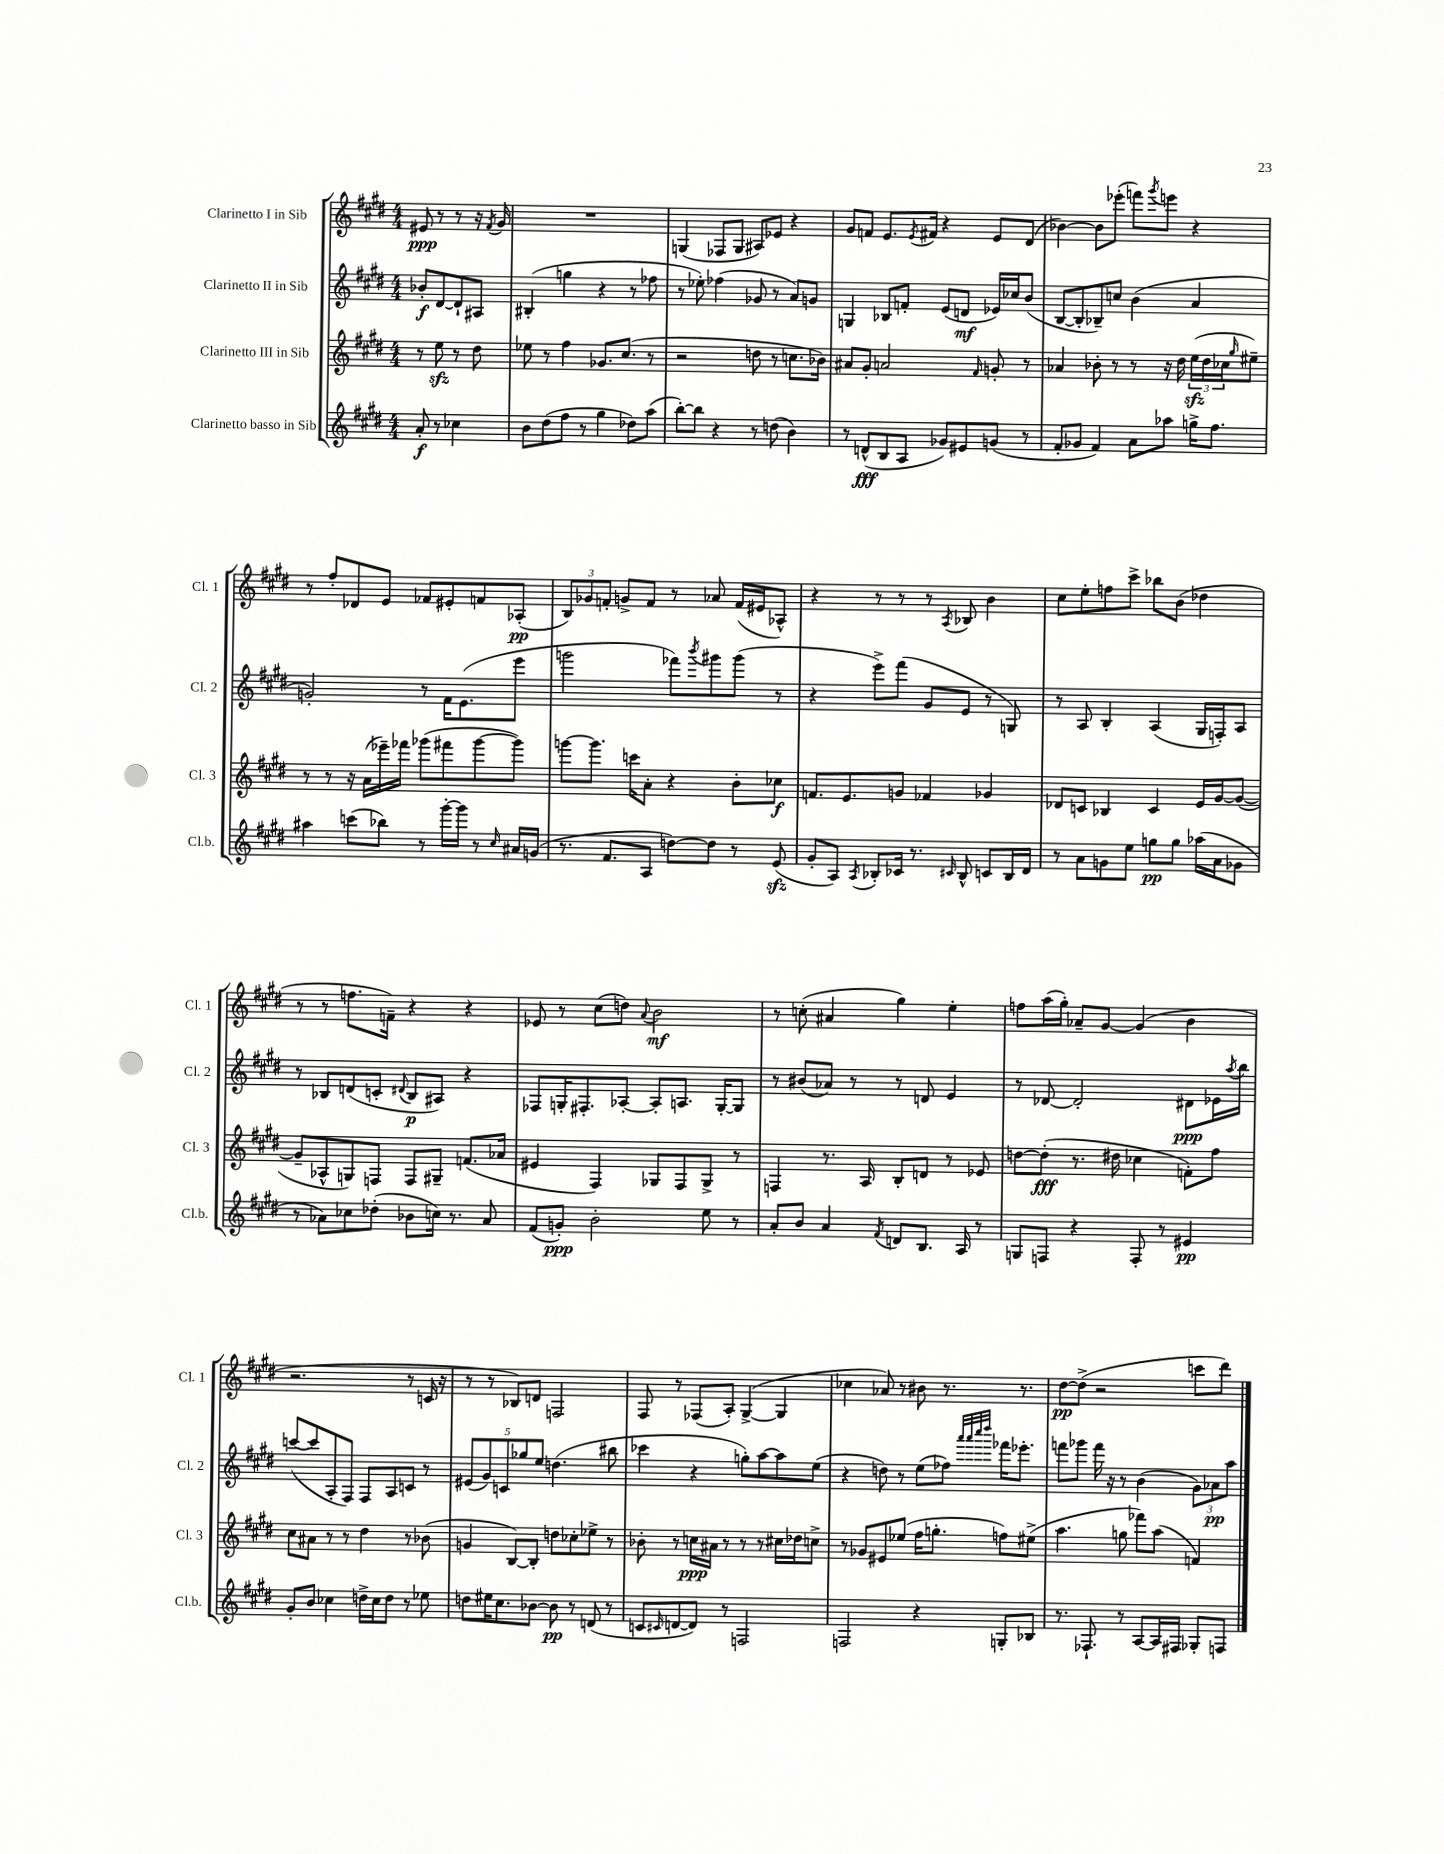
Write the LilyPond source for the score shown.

<<
\new StaffGroup <<
\new Staff = "s0" \with { instrumentName = "Clarinetto I in Sib" shortInstrumentName = "Cl. 1" } {
    \clef treble \key e \major \numericTimeSignature \time 4/4 \partial 2
    eis'8\ppp r8 r8 r16 \acciaccatura { fis'8 } gis'16 |
    R1 |
    g4( fes8 g8 ais8) ees'8 r4 |
    gis'8 f'8 e'8. \acciaccatura { e'8 } fis'16 r4 e'8 dis'8( |
    bes'4~) bes'8 ees'''8-.( f'''8) \acciaccatura { gis'''8 } e'''8 r4 |
    r8 fis''8-. des'8 e'8 fes'8 eis'8-. f'8 aes8-.\pp( |
    \tuplet 3/2 { b8) ges'8 f'8-. } g'8-> f'8 r8 aes'8 f'16( eis'16 aes8-^) |
    r4 r8 r8 r8 \acciaccatura { a8 } bes8 b'4 |
    cis''8 e''8-. f''8 cis'''8-> bes''8 b'8( des''4 |
    r8 r8 f''8. f'16--) r4 r4 |
    ees'8 r8 cis''8( d''8) \appoggiatura { a'8 } b'2\mf |
    r8 c''8-.( ais'4 gis''4) e''4-. |
    f''8 a''16( gis''16-.) aes'8-- gis'8~ gis'4( b'4 |
    r2. r8 c'16 r16 |
    r8 r8 bes8) d'8 f2 |
    fis8 r8 fes8( a8-.) gis4~->( gis4 |
    ces''4 aes'8) r8 bis'8 r8. r8. |
    dis''8~\pp dis''8->( r2 c'''8 dis'''8) \bar "|." |
}
\new Staff = "s1" \with { instrumentName = "Clarinetto II in Sib" shortInstrumentName = "Cl. 2" } {
    \clef treble \key e \major \numericTimeSignature \time 4/4 \partial 2
    bes'8-.\f dis'8~ dis'8-! ais8 |
    bis4-.( g''4 r4 r8 fes''8 |
    r8 ees''8-.) fes''4( ges'8 r8 a'8) g'8 |
    g4 bes8 f'8-. e'8( d'8\mf ees'16) ces''16 b'8( |
    b8~ b8-. bes8--) c''8 b'4( a'4 |
    g'2-.) r8 fis'16 e'8.( e'''8 |
    g'''2 fes'''8) \acciaccatura { b'''8 } gis'''8 gis'''8( r8 |
    r4 e'''8->) fis'''8( gis'8 e'8 r8 g8) |
    r8 a8 b4-. a4( gis16 f16-.) a8 |
    r8 bes8 d'8( c'8-. \appoggiatura { dis'8 } bes8\p ais8) r4 |
    fes8 g16-. fis8.-. aes8~-. aes8-. a8. g16~-. g8 |
    r8 bis'8( aes'8) r8 r8 d'8 e'4 |
    r8 des'8~ des'2-. dis'8\ppp ees'16 \acciaccatura { a''8 } b''16 |
    c'''8~( c'''8 a8-. fis8) fis8 a8 c'8 r8 |
    \tuplet 5/4 { eis'8( gis'8) c'8 ges''8 e''8 } d''4.( bis''8 |
    ces'''4 r4 g''8-.) a''8~ a''8 e''8( |
    r4 d''8) r8 e''8( fes''8) \grace { a'''32 a'''32 cis''''32 dis''''32 } fes'''16 ees'''8.-. |
    f'''8 ges'''8 f'''16 r16 r8 b'4( \tuplet 3/2 { gis'8) aes'8\pp a''8 } \bar "|." |
}
\new Staff = "s2" \with { instrumentName = "Clarinetto III in Sib" shortInstrumentName = "Cl. 3" } {
    \clef treble \key e \major \numericTimeSignature \time 4/4 \partial 2
    r8 e''8\sfz r8 dis''8 |
    ees''8 r8 fis''4 ges'8. cis''8.( r8 |
    r2 d''8 r8 c''8. bes'16) |
    ais'8 gis'8-. a'2 \grace { fis'16 } g'8-. r8 |
    aes'4 bes'8-. r8 r8 r16 dis''16 \tuplet 3/2 { e''16\sfz( dis''16 ces''16 } \grace { gis''16 } eis''8--) |
    r8 r8 r16 a'16( ees'''16--) fes'''16 ges'''8( fis'''8 ges'''8~ ges'''8) |
    g'''8~ g'''8. c'''16 a'8-. r4 b'8-. ces''8\f |
    f'8. e'8. g'8 fes'4 ges'4 |
    des'8 c'8 bes4 c'4 e'16 gis'16~ gis'8~( |
    gis'8-- aes8-^ g8) f8 f8 gis8-- f'8.( aes'16 |
    eis'4 fis4) ges8 fis8 ges8-> r8 |
    f4 r8. a16 b8-. d'8 r8 ees'8 |
    d''8~ d''8-.\fff( r8. dis''16 ces''4 f'8-.) fis''8 |
    cis''8 ais'8 r8 r8 dis''4 r8 bes'8( |
    g'4 b8~) b8-. d''8 ces''8-. ees''8-> r8 |
    bes'8-. r8 c''16\ppp ais'16 r8 r8 r8 cis''16 des''16 c''8-> |
    r8 ges'8 eis'8 ees''8( fis''16 g''8.-. f''8) eis''8->( |
    a''4. g''8 fes'''8) a''8( f'4) \bar "|." |
}
\new Staff = "s3" \with { instrumentName = "Clarinetto basso in Sib" shortInstrumentName = "Cl.b." } {
    \clef treble \key e \major \numericTimeSignature \time 4/4 \partial 2
    a'8-.\f r8 ces''4 |
    b'8 dis''8( fis''8 r8 gis''4 des''8) a''8( |
    b''8~-.) b''8 r4 r8 d''8( b'4) |
    r8 d'8-^\fff( b8 a8 ges'8) eis'8 g'8( r8 |
    fis'8-. ges'8 fis'4) a'8 aes''8 g''16-> fis''8. |
    ais''4 c'''8( bes''8) r8 gis'''16~-. gis'''16 r8 \grace { cis''16 } ais'16 g'16( |
    r8. fis'8. a8 d''8~) d''8 r8 e'8\sfz( |
    gis'8-. a8) \acciaccatura { a8 } bes8-. ces'16 r8. \grace { cis'16 } bes8-^ c'8 bes16 dis'16 |
    r8 a'8 g'8 e''8 g''8\pp g''8 aes''16( a'16 ges'8 |
    r8 aes'8) ces''8 des''8-.( bes'8 c''16) r8. aes'8 |
    fis'8( g'8-.\ppp) b'2-. e''8 r8 |
    a'8-. b'8 a'4 \acciaccatura { fis'8 } d'8 b8. a16 r8 |
    g8 f8 r4 f8-. r8 eis'4\pp |
    gis'8-. b'8 ces''4 d''16-> ces''16 d''8 r8 ees''8 |
    d''8 eis''16 cis''8. bes'8~ bes'8\pp r8 d'8( r8 |
    c'8 \grace { cis'16 } d'8~ d'8) r8 f2 |
    f2 r4 g8-. bes8 |
    r8. fes8.-! r8 a8~ a16 fis16 ges8-. f8 \bar "|." |
}
>>
>>
\layout { \context { \Score \remove "Bar_number_engraver" } }
